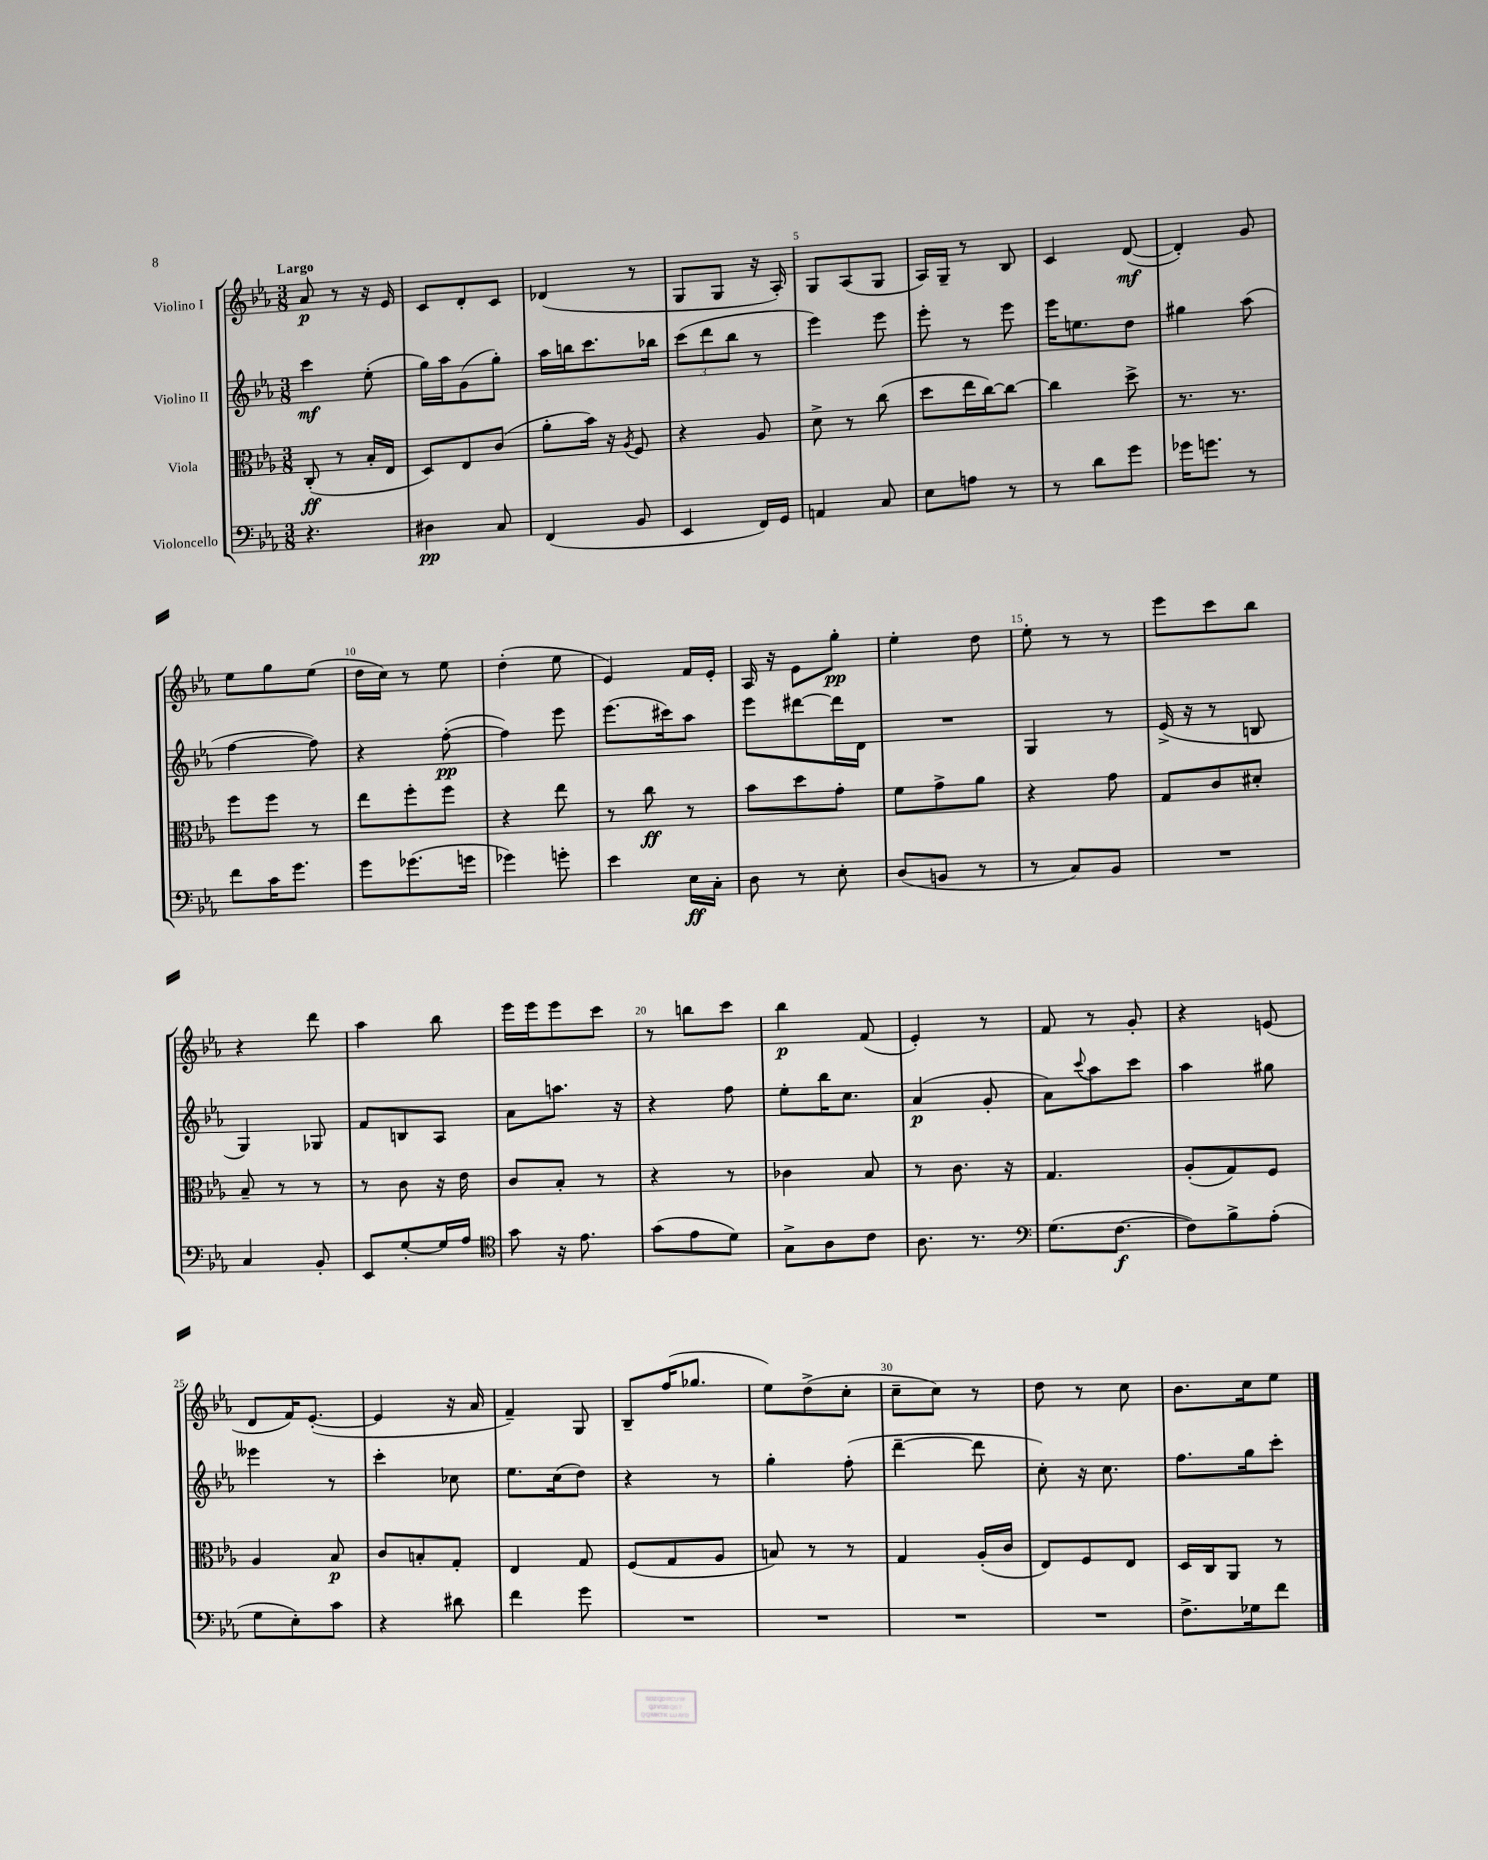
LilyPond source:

<<
\new StaffGroup <<
\new Staff = "s0" \with { instrumentName = "Violino I" } {
    \clef treble \key ees \major \numericTimeSignature \time 3/8 \tempo "Largo"
    aes'8\p r8 r16 ees'16 |
    c'8 d'8-. c'8 |
    des'4( r8 |
    g8 g8 r16 aes16-.) |
    g8 aes8( g8 |
    aes16) g16-- r8 bes8 |
    c'4 d'8~\mf( |
    d'4-.) g'8 |
    ees''8 g''8 ees''8( |
    d''16 c''16) r8 ees''8 |
    d''4-.( ees''8 |
    ees'4) f'16 ees'16-. |
    aes16 r16 ees'8 g''8-.\pp |
    ees''4-. d''8 |
    ees''8-. r8 r8 |
    ees'''8 c'''8 bes''8 |
    r4 d'''8 |
    aes''4 bes''8 |
    ees'''16 ees'''16 ees'''8 c'''8 |
    r8 b''8 c'''8 |
    bes''4\p f'8( |
    ees'4-.) r8 |
    f'8 r8 g'8-. |
    r4 e'8( |
    d'8 f'16) ees'8.~-.( |
    ees'4 r16 aes'16 |
    f'4--) g8 |
    bes8-- f''16( ges''8. |
    ees''8) d''8->( c''8-. |
    c''8-- c''8) r8 |
    d''8 r8 c''8 |
    bes'8. c''16 ees''8 \bar "|." |
}
\new Staff = "s1" \with { instrumentName = "Violino II" } {
    \clef treble \key ees \major \numericTimeSignature \time 3/8
    c'''4\mf ees''8-.( |
    g''16) aes''16 g'8( g''8-.) |
    aes''16 b''16 c'''8. bes''16 |
    \tuplet 3/2 { c'''8( d'''8 bes''8 } r8 |
    ees'''4) ees'''8 |
    ees'''8-. r8 ees'''8 |
    ees'''16 e''8. d''8 |
    gis''4 aes''8( |
    f''4~ f''8) |
    r4 f''8~-.\pp( |
    f''4) ees'''8 |
    ees'''8.( cis'''16) aes''8 |
    ees'''8 dis'''8~ dis'''16 d'16 |
    R4. |
    g4 r8 |
    ees'16->( r16 r8 b8 |
    g4) ges8 |
    f'8 b8 aes8 |
    aes'8 a''8. r16 |
    r4 f''8 |
    ees''8-. bes''16 c''8. |
    aes'4\p( g'8-. |
    aes'8) \appoggiatura { c'''8 } aes''8 c'''8 |
    aes''4 gis''8 |
    eeses'''4 r8 |
    c'''4-. ces''8 |
    ees''8. c''16( d''8) |
    r4 r8 |
    g''4-. f''8-.( |
    d'''4~-- d'''8 |
    c''8-.) r16 c''8. |
    f''8. g''16 c'''8-. \bar "|." |
}
\new Staff = "s2" \with { instrumentName = "Viola" } {
    \clef alto \key ees \major \numericTimeSignature \time 3/8
    c8-.\ff( r8 bes16-. ees16 |
    d8) ees8 c'8( |
    aes'8-. bes'16) r16 \acciaccatura { aes8 } f8 |
    r4 aes8 |
    d'8-> r8 c''8( |
    d''8 ees''16 c''16~) c''8~ |
    c''4 d''8-> |
    r8. r8. |
    f''8 f''8 r8 |
    ees''8 f''8-. f''8 |
    r4 ees''8 |
    r8 c''8\ff r8 |
    bes'8 d''8 g'8-. |
    f'8 g'8-> aes'8 |
    r4 g'8 |
    g8 c'8 dis'8-. |
    bes8-- r8 r8 |
    r8 c'8 r16 ees'16 |
    c'8 bes8-. r8 |
    r4 r8 |
    ces'4 bes8 |
    r8 c'8. r16 |
    g4. |
    aes8-.( g8) f8 |
    aes4 bes8\p |
    c'8 b8-. g8-. |
    ees4 g8 |
    f8( g8 aes8 |
    b8) r8 r8 |
    g4 aes16-.( c'16 |
    ees8) f8 ees8 |
    d16 c16 aes,8 r8 \bar "|." |
}
\new Staff = "s3" \with { instrumentName = "Violoncello" } {
    \clef bass \key ees \major \numericTimeSignature \time 3/8
    r4. |
    dis4\pp c8 |
    f,4( bes,8 |
    ees,4 f,16) g,16 |
    a,4 c8 |
    ees8 a8 r8 |
    r8 d'8 g'8 |
    ges'16 g'8. r8 |
    f'8 c'16 g'8. |
    g'8 ges'8.( g'16 |
    ges'4) g'8-. |
    ees'4 ees16\ff c16-. |
    d8 r8 ees8-. |
    d8( b,8 r8 |
    r8 c8) bes,8 |
    R4. |
    c4 bes,8-. |
    ees,8 g8~-. g16 aes16 |
    \clef tenor g'8 r16 ees'8. |
    g'8( ees'8 d'8) |
    g8-> aes8 c'8 |
    aes8. r8. |
    \clef bass g8.( f8.~\f |
    f8) bes8-> aes8-.( |
    g8 ees8-.) c'8 |
    r4 dis'8 |
    f'4 g'8 |
    R4. |
    R4. |
    R4. |
    R4. |
    f8.-> ges16 f'8 \bar "|." |
}
>>
>>
\layout { \context { \Score \override BarNumber.break-visibility = ##(#f #t #t) barNumberVisibility = #(every-nth-bar-number-visible 5) } }
